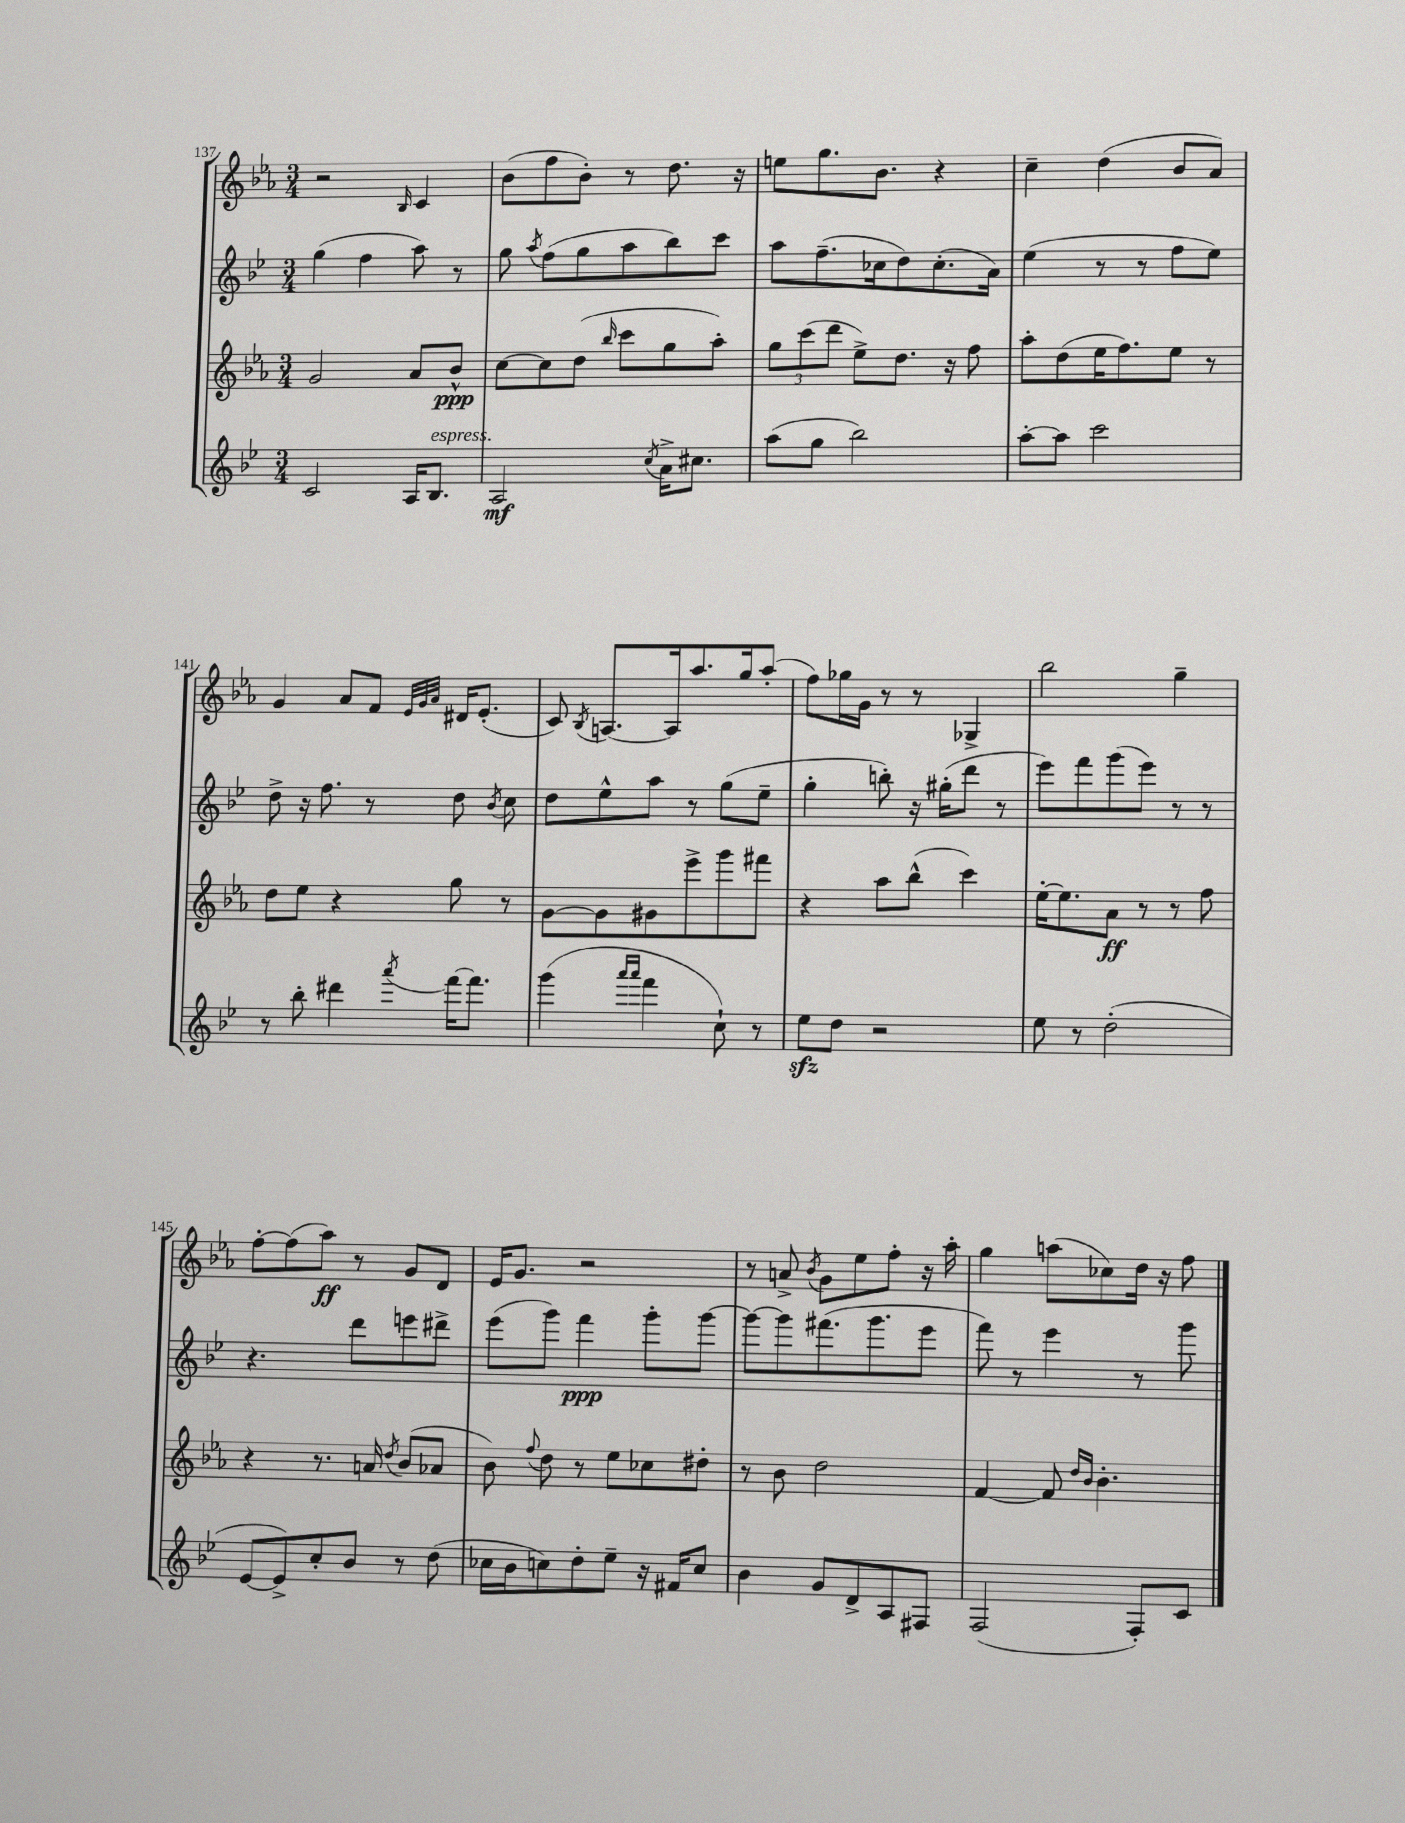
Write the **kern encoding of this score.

**kern	**kern	**kern	**kern
*staff4	*staff3	*staff2	*staff1
*clefG2	*clefG2	*clefG2	*clefG2
*k[b-e-]	*k[b-e-a-]	*k[b-e-]	*k[b-e-a-]
*M3/4	*M3/4	*M3/4	*M3/4
2c	2g	(4gg	2r
.	.	4ff	.
.	.	.	16qqB-
16A	8a-	8aa)	4c
8.B-	.	.	.
.	8b-^^	8r	.
=	=	=	=
2A	[8cc	8gg	(8b-
.	.	8qaa	.
.	8cc]	(8ff	8ff
.	(8dd	8gg	8b-')
.	16qqbb-	.	.
.	8ccc	8aa	8r
8qcc	.	.	.
16a^	8gg	8bb-)	8.dd
8.cc#	.	.	.
.	8aa-')	8ccc	.
.	.	.	16r
=	=	=	=
(8aa	12gg	8aa	8ee
.	(12ccc	.	.
8gg	.	(8.ff~	8.gg
.	12ddd	.	.
2bb-)	8ee-^)	.	.
.	.	16cc-	8.b-
.	8.dd	8dd)	.
.	.	(8.cc-'	4r
.	16r	.	.
.	8ff	.	.
.	.	16a)	.
=	=	=	=
[8aa'	8aa-'	(4ee-	4cc~
8aa]	(8dd	.	.
2ccc	16ee-	8r	(4dd
.	8.ff)	.	.
.	.	8r	.
.	8ee-	8ff	8b-
.	8r	8ee-)	8a-)
=	=	=	=
8r	8dd	8dd^	4g
8bb-'	8ee-	16r	.
.	.	8.ff	.
4ddd#	4r	.	8a-
.	.	8r	8f
.	.	.	32qqe-
.	.	.	32qqg
8qaaa	.	.	32qqa-
[16fff	8gg	8dd	16d#
8.fff]	.	.	(8.e-'
.	.	8qb-	.
.	8r	8cc	.
=	=	=	=
(4ggg	[8g	8dd	8c)
.	.	.	8qB-
.	8g]	8ee-^^	[8.A
16qqaaa	.	.	.
16qqaaa	.	.	.
4fff	8g#	8aa	.
.	.	.	16A]
.	8eee-^	8r	8.aa-
8cc`)	8ggg	(8gg	.
.	.	.	16gg
8r	8fff#	8ee-~	(8aa-'
=	=	=	=
8ee-	4r	4gg'	8ff)
8dd	.	.	16gg-
.	.	.	16g
2r	8aa-	8bb')	8r
.	(8bb-^^	16r	8r
.	.	(16gg#'	.
.	4ccc)	8ddd	4G-^
.	.	8r	.
=	=	=	=
8ee-	[16ee-'	8eee-)	2bb-
.	8.ee-]	.	.
8r	.	8fff	.
(2dd'	8a-	(8ggg	.
.	8r	8eee-)	.
.	8r	8r	4gg~
.	8ff	8r	.
=	=	=	=
[8e-	4r	4.r	[8ff'
8e-^])	.	.	(8ff]
8cc'	8.r	.	8aa-)
8b-	.	8ddd	8r
.	16a	.	.
.	8qdd	.	.
8r	(8b-	8eee	8g
(8dd	8a-	8ddd#^	8d
=	=	=	=
16cc-	8b-)	(8eee-	16e-
16b-	.	.	8.g
.	8qqff	.	.
8cc)	8dd	8ggg)	.
8dd'	8r	4fff	2r
8ee-~	8ee-	.	.
16r	8cc-	8ggg'	.
16f#	.	.	.
8cc	8dd#'	[8ggg	.
=	=	=	=
4b-	8r	8ggg_	8r
.	8b-	8ggg]	8a^
.	.	.	8qb-
8g	2dd	(8.fff#	8g
8d^	.	.	8ee-
.	.	8.ggg	.
8A	.	.	8ff'
8F#	.	8eee-	16r
.	.	.	16aa-'
=	=	=	=
(2F	[4f	8fff)	4gg
.	.	8r	.
.	8f]	4eee-	(8aa
.	16qqdd	.	.
.	16qqb-	.	.
.	4.b-'	.	8cc-)
8F')	.	8r	16dd
.	.	.	16r
8c	.	8ggg	8ff
==	==	==	==
*-	*-	*-	*-
